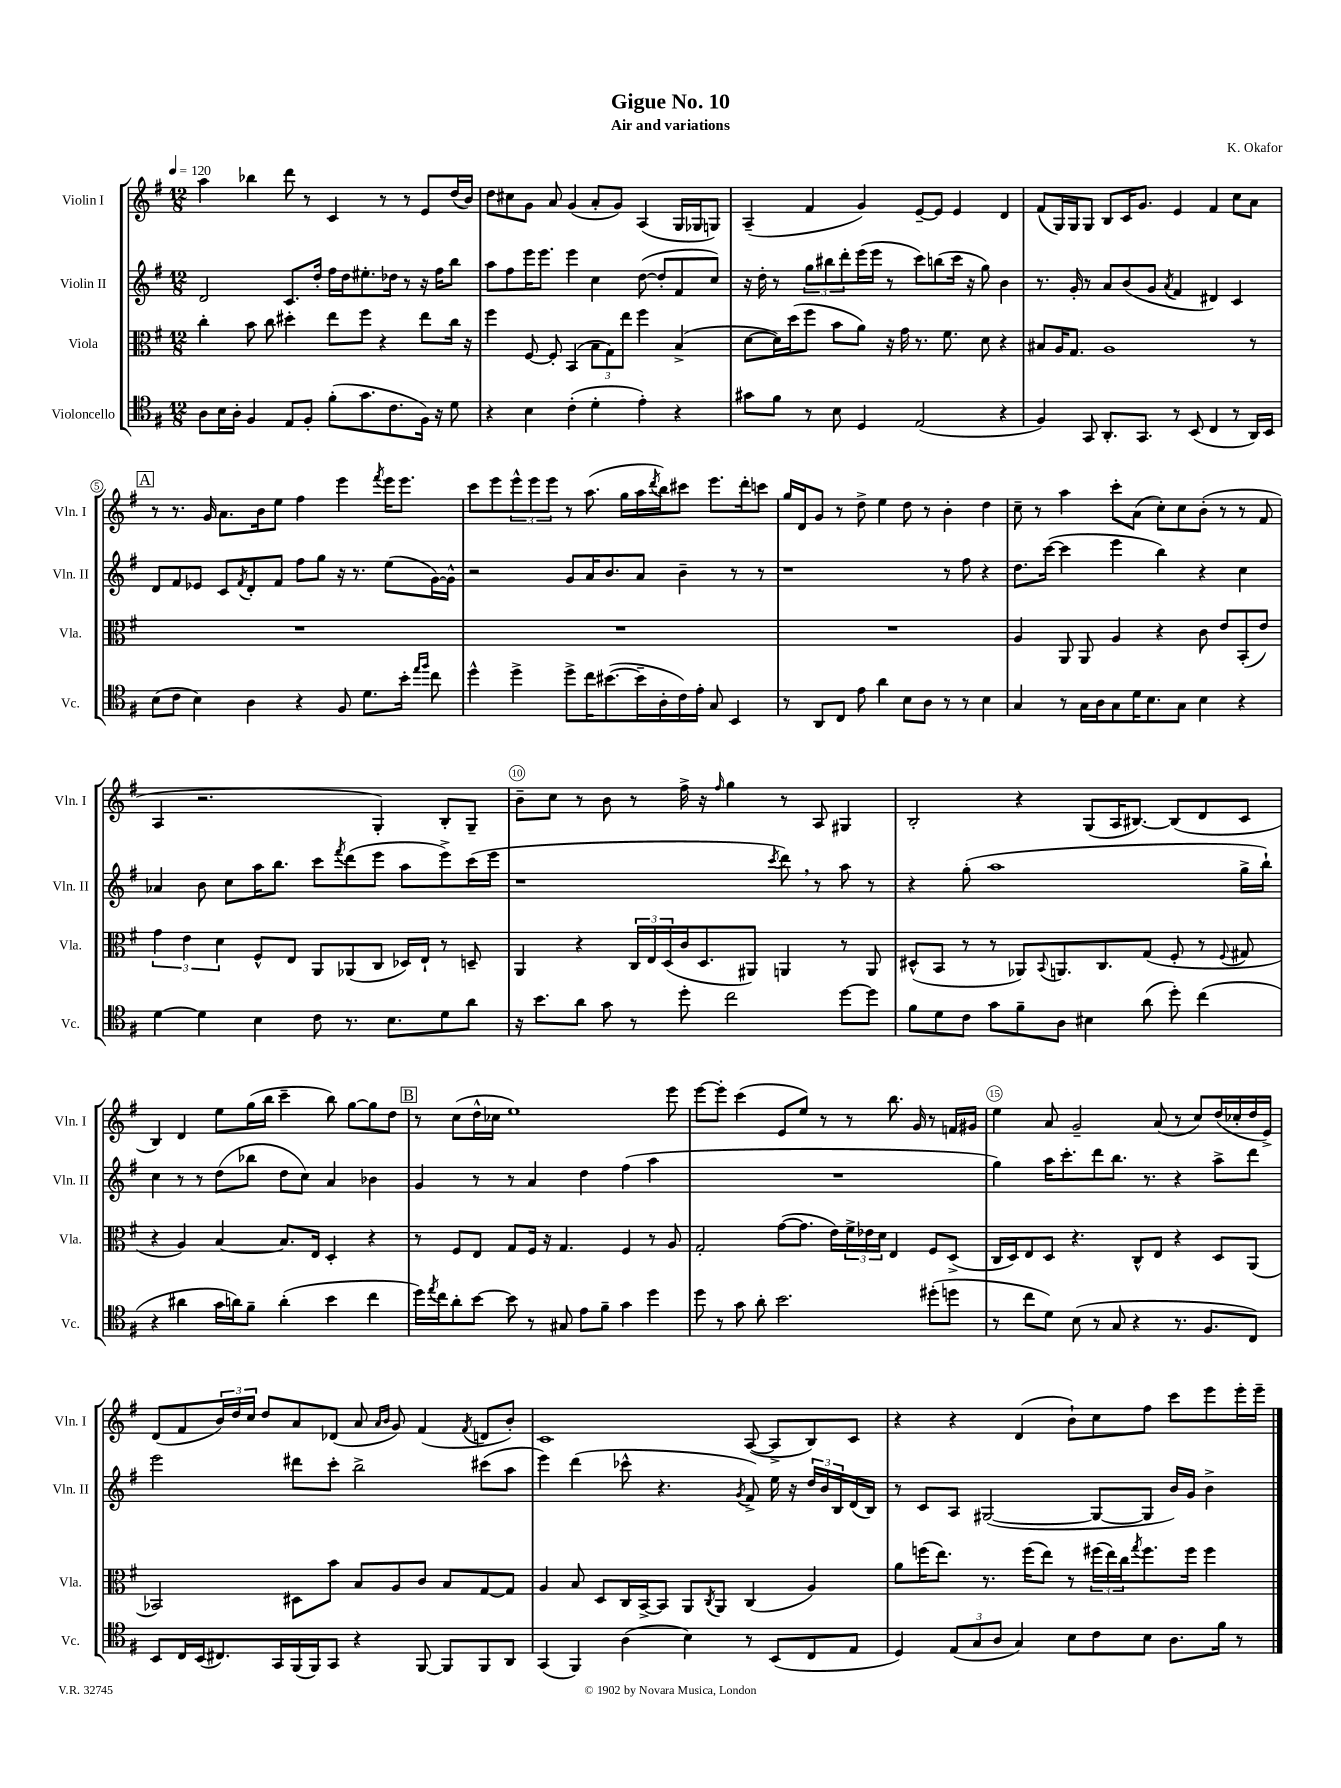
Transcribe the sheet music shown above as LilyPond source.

\header { title = "Gigue No. 10" composer = "K. Okafor" subtitle = "Air and variations" }
<<
\new StaffGroup <<
\new Staff = "s0" \with { instrumentName = "Violin I" shortInstrumentName = "Vln. I" } {
    \clef treble \key g \major \numericTimeSignature \time 12/8 \tempo 4 = 120
    a''4 bes''4 d'''8 r8 c'4 r8 r8 e'8 d''16( b'16) |
    d''8 cis''8 g'8 a'8 g'4( a'8-. g'8) a4( g16 ges16 g8) |
    a4--( fis'4 g'4) e'8~-- e'8 e'4 d'4 |
    fis'8( g16) g16 g8 b8 c'16 g'8. e'4 fis'4 c''8 a'8 |
    \mark \markup { \box "A" } r8 r8. g'16 a'8. b'16 e''8 fis''4 e'''4 \acciaccatura { fis'''8 } e'''16 e'''8. |
    c'''8 e'''8 \tuplet 3/2 { e'''8-^ e'''8 e'''8 } r8 a''8.( g''16 a''16 \acciaccatura { d'''8 } b''16) cis'''8 e'''8. d'''16-. c'''8 |
    g''16 d'16 g'8 r8 d''8-> e''4 d''8 r8 b'4-. d''4 |
    c''8-- r8 a''4 c'''8-. a'8( c''8-.) c''8 b'8-.( r8 r8 fis'8 |
    a4 r2. g4-.) b8-. g8-- |
    b'8-- c''8 r8 b'8 r8 fis''16-> r16 \grace { fis''16 } g''4 r8 a8 gis4 |
    b2-. r4 g8( a16 bis8.~) bis8( d'8 c'8 |
    b4) d'4 e''8 g''16( b''16 c'''4-- b''8) g''8~ g''8 d''8 |
    \mark \markup { \box "B" } r8 c''8( d''16-^ ces''16 e''1) e'''8 |
    e'''8~ e'''8-. c'''4( e'8 e''8) r8 r8 b''8. g'16 r8 f'16 gis'16 |
    e''4 a'8 g'2-- a'8( r8 c''8) d''16( ces''16-. d''16 e'16->) |
    d'8( fis'8 \tuplet 3/2 { b'16) d''16 c''16 } d''8 a'8 des'8( a'8 \grace { a'16 b'16 } g'8) fis'4( \acciaccatura { fis'8 } d'8 b'8-.) |
    c'1 a8~( a8-> b8) c'8 |
    r4 r4 d'4( b'8-!) c''8 fis''8 c'''8 e'''8 e'''16-. e'''16-- \bar "|." |
}
\new Staff = "s1" \with { instrumentName = "Violin II" shortInstrumentName = "Vln. II" } {
    \clef treble \key g \major \numericTimeSignature \time 12/8
    d'2 c'8. d''16-. fis''16 d''16 eis''8.-. des''16 r8 r16 fis''16 b''8 |
    a''8 fis''8 e'''16 e'''8. e'''4 c''4 d''8~( d''8-. fis'8 c''8) |
    r16 d''16-. r8 \tuplet 3/2 { g''8 bis''8 d'''8-. } e'''16( e'''16 r8 c'''8) b''8( c'''16 r16 g''8) b'4 |
    r8. g'16-. r8 a'8 b'8( g'8 \acciaccatura { a'8 } fis'4 dis'4) c'4 |
    \mark \markup { \box "A" } d'8 fis'8 ees'8 c'8 \acciaccatura { fis'8 } d'8-. fis'8 fis''8 g''8 r16 r8. e''8( g'16~) g'16-^ |
    r2 g'8 a'16 b'8. a'8 b'4-- r8 r8 |
    r1 r8 fis''8 r4 |
    d''8. c'''16~( c'''4 e'''4 b''4) r4 c''4 |
    aes'4 b'8 c''8 a''16 b''8. c'''8 \acciaccatura { fis'''8 } d'''8( e'''8 a''8 e'''8->) c'''16( e'''16 |
    r1 \acciaccatura { c'''8 } d'''8) \breathe r8 a''8 r8 |
    r4 g''8-.( a''1 g''16-> b''16-!) |
    c''4 r8 r8 d''8( bes''8 d''8 c''8) a'4 bes'4 |
    \mark \markup { \box "B" } g'4 r8 r8 a'4 d''4 fis''4( a''4 |
    R1. |
    g''4) a''16 c'''8.-. d'''8 b''8. r8. r4 a''8-> d'''8 |
    e'''2 dis'''8 c'''8-. b''2-> cis'''8( a''8 |
    e'''4) d'''4( ces'''8-^ r4. \acciaccatura { g'8 } fis'8->) e''16 r16 \tuplet 3/2 { d''16 b'16 b16 } d'16( b16) |
    r8 c'8 a8 gis2~( gis8~ gis8 b'16) g'16 b'4-> \bar "|." |
}
\new Staff = "s2" \with { instrumentName = "Viola" shortInstrumentName = "Vla." } {
    \clef alto \key g \major \numericTimeSignature \time 12/8
    c''4-. b'8 c''8 dis''4-. e''8 fis''8 r4 e''8 c''16 r16 |
    fis''4 fis8~ fis8-. b,4( \tuplet 3/2 { b8 g8) e''8 } fis''4 b4->( |
    d'8~ d'16) d''16( fis''8 b'8 a'8) r16 g'16 r8. fis'8. d'8 r4 |
    bis8 a16 g8. a1 r8 |
    \mark \markup { \box "A" } R1. |
    R1. |
    R1. |
    a4 a,8 a,8 a4 r4 c'8 e'8 b,8-.( e'8) |
    \tuplet 3/2 { g'4 e'4 d'4 } fis8-^ e8 a,8 aes,8( c8 des16) e16-! r8 d8-- |
    a,4 r4 \tuplet 3/2 { c16 e16 d16( } c'16 d8. ais,8) a,4 r8 a,8 |
    dis8-^( b,8 r8 r8 aes,8) \appoggiatura { b,8 } a,8. c8. g8( fis8-. r8 \appoggiatura { fis8 } gis8 |
    r4 a4) b4~ b8. e16 d4-. r4 |
    \mark \markup { \box "B" } r8 fis8 e8 g8 fis16 r16 g4. fis4 r8 a8 |
    g2-. g'8~( g'8. e'16) \tuplet 3/2 { fis'16-> ees'16 d'16 } e4 fis8 d8->( |
    c16 d16) e8 d8 r4. c8-^ e8 r4 d8 a,8( |
    bes,2) dis8 b'8 b8 a8 c'8 b8 g8~ g8 |
    a4 b8 d8 c16 b,16~-> b,8 a,8 \acciaccatura { c8 } a,8 c4( a4) |
    a'8 f''16( e''8.) r8. f''16( e''8) r8 \tuplet 3/2 { fis''16( e''16) c''16 } \acciaccatura { g''8 } fis''8. fis''16 fis''4 \bar "|." |
}
\new Staff = "s3" \with { instrumentName = "Violoncello" shortInstrumentName = "Vc." } {
    \clef tenor \key g \major \numericTimeSignature \time 12/8
    a8 b16 a16-. fis4 e8 fis8-. fis'8-.( g'8. c'8. fis16) r16 d'8 |
    r4 b4 c'4-.( d'4-. e'4-.) r4 |
    gis'8 fis'8 r8 b8 d4 e2( r4 |
    fis4) g,8 a,8.-. g,8. r8 b,8( c4 r8 a,16) b,16 |
    \mark \markup { \box "A" } b8( c'8 b4) a4 r4 fis8 d'8. b'16-. \grace { e''16 fis''16 } c''8 |
    d''4-^ d''4-> d''8-> c''16 bis'8.~( bis'16-- a16-. c'16) e'16-. g8 b,4 |
    r8 a,8 c8 e'8 a'4 b8 a8 r8 r8 b4 |
    g4 r8 g16 a16 g8 d'16 b8. g8 b4 r4 |
    d'4~ d'4 b4 c'8 r8. b8. d'8 a'8 |
    r16 b'8. a'8 g'8 r8 d''8-. c''2 d''8~ d''8 |
    fis'8 d'8 c'8 g'8 fis'8-- a8 bis4 a'8( d''8-.) c''4( |
    r4 ais'4 g'16 a'16) fis'8-- a'4-.( b'4 c''4 |
    \mark \markup { \box "B" } d''16) \acciaccatura { e''8 } c''16 a'8-. b'8~ b'8 r8 gis8 e'8 fis'8-- g'4 d''4 |
    d''8 r8 g'8 a'8-. b'2. dis''8-.( d''8 |
    r8 c''8 d'8) b8( r8 g8 r4 r8. fis8. c8) |
    b,8 c16 b,16( cis8.) g,16 fis,16( fis,16) g,8 r4 fis,8~ fis,8 fis,8 a,8 |
    g,4( fis,4) a4( b4) r8 b,8( c8 e8 |
    d4) \tuplet 3/2 { e8( g8 a8 } g4) b8 c'8 b8 a8. fis'16 r8 \bar "|." |
}
>>
>>
\layout { \context { \Score \override BarNumber.break-visibility = ##(#f #t #t) barNumberVisibility = #(every-nth-bar-number-visible 5) \override BarNumber.stencil = #(make-stencil-circler 0.1 0.3 ly:text-interface::print) } }
